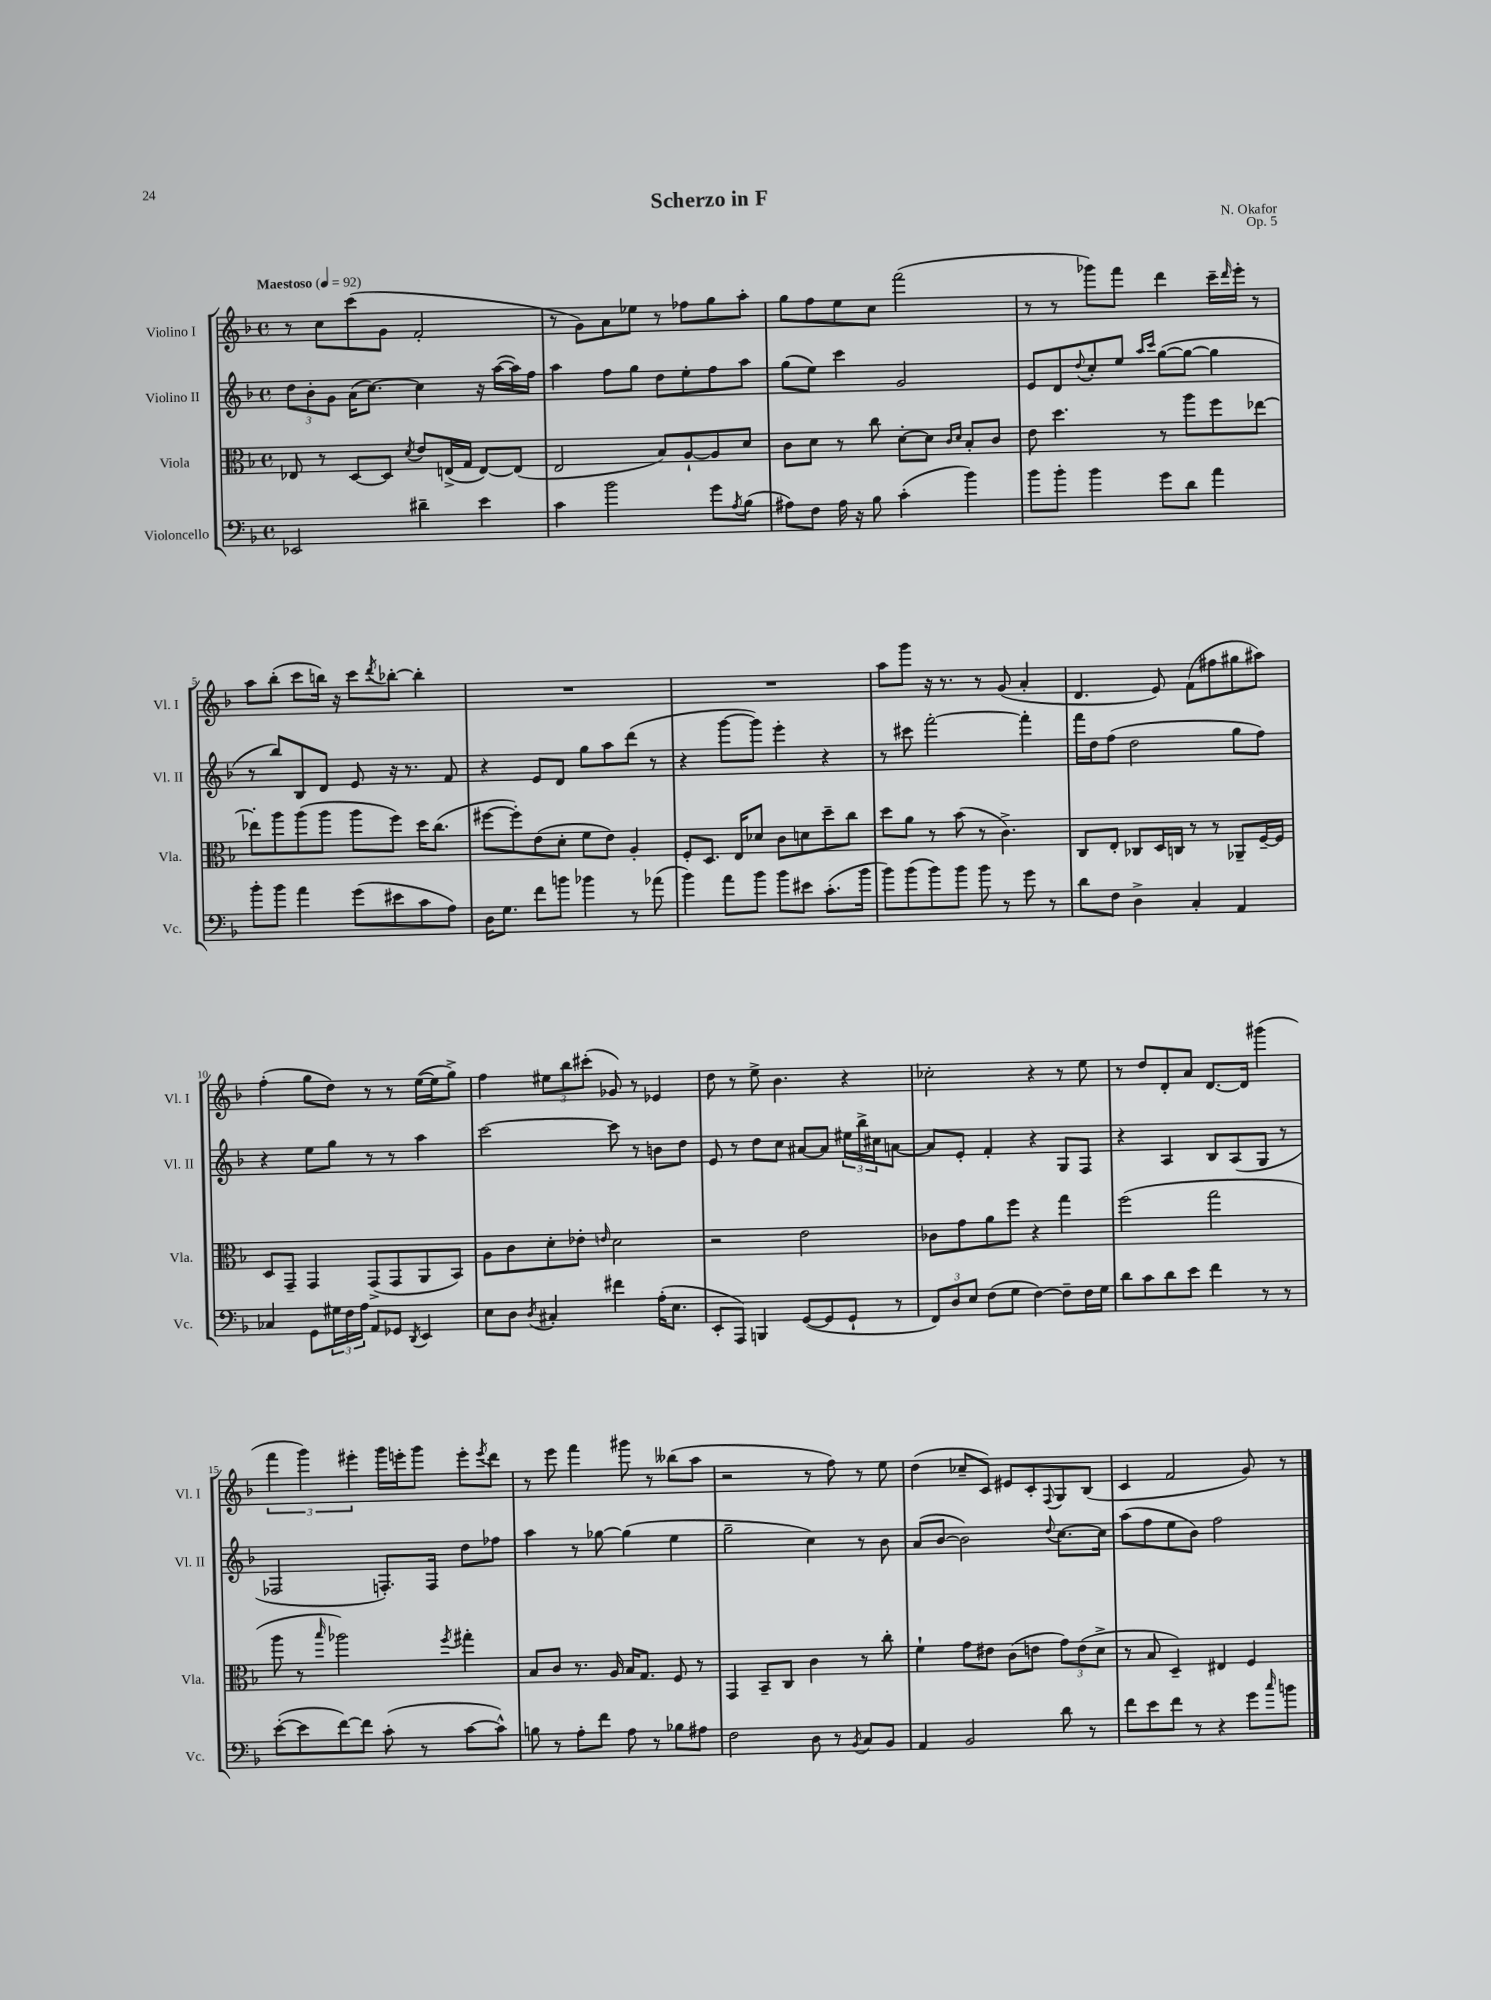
\header { title = "Scherzo in F" composer = "N. Okafor" opus = "Op. 5" }
<<
\new StaffGroup <<
\new Staff = "s0" \with { instrumentName = "Violino I" shortInstrumentName = "Vl. I" } {
    \clef treble \key f \major \defaultTimeSignature \time 4/4 \tempo "Maestoso" 4 = 92
    r8 c''8 c'''8( g'8 f'2-. |
    r8 g'8) a'8 ees''8 r8 fes''8 g''8 a''8-. |
    g''8 f''8 e''8 c''8 f'''2( |
    r8 r8 ges'''8) f'''8 d'''4 c'''16-- \grace { d'''16 } e'''16-. r8 |
    a''8 bes''8-.( c'''8 b''16) r16 c'''8 \acciaccatura { d'''8 } bes''8~-. bes''4-. |
    R1 |
    R1 |
    a''8 g'''8 r16 r8. r8 g'8( a'4-. |
    d'4. e'8) f'8( fis''8 gis''8 ais''8) |
    f''4-.( g''8 d''8) r8 r8 e''16~( e''16 g''8->) |
    f''4 \tuplet 3/2 { eis''8 bes''8 cis'''8-.( } ges'8) r8 ees'4 |
    d''8 r8 e''8-> bes'4. r4 |
    ces''2-. r4 r8 e''8 |
    r8 d''8 d'8-. a'8 d'8.~ d'16 gis'''4( |
    \tuplet 3/2 { f'''4 g'''4) eis'''4-. } g'''16 e'''16-. g'''8 e'''8-. \acciaccatura { e'''8 } d'''8 |
    r8 e'''8 f'''4 gis'''8 r8 beses''8( a''8 |
    r2 r8 f''8) r8 e''8 |
    d''4( ces''8-- c'8) eis'8 c'8-. \appoggiatura { f8 } g8 bes8( |
    c'4 f'2 g'8) r8 \bar "|." |
}
\new Staff = "s1" \with { instrumentName = "Violino II" shortInstrumentName = "Vl. II" } {
    \clef treble \key f \major \defaultTimeSignature \time 4/4
    \tuplet 3/2 { d''8 bes'8-. g'8 } a'16( c''8.~) c''4 r16 a''16~( a''16) f''16 |
    a''4 f''8 g''8 d''8 e''8-. f''8 a''8 |
    g''8( e''8) c'''4 g'2 |
    e'8 d'8 \appoggiatura { d''8 } c''8-. e''8 \grace { a''16 c'''16 } g''8~( g''8~ g''4 |
    r8 bes''8) bes8 d'8 e'8 r16 r8. f'8 |
    r4 e'8 d'8 g''8 a''8 d'''8( r8 |
    r4 g'''8~ g'''8) e'''4-. r4 |
    r8 cis'''8 f'''2~-. f'''4-. |
    f'''16 d''16 f''8( d''2 g''8 f''8) |
    r4 e''8 g''8 r8 r8 a''4 |
    c'''2~ c'''8 r8 b'8 d''8 |
    e'8 r8 d''8 c''8 ais'8~ ais'8 \tuplet 3/2 { eis''16 bes''16-> cis''16 } a'8~ |
    a'8 e'8-. f'4-. r4 g8 f8 |
    r4 a4 bes8 a8( g8 r8 |
    fes2 f8.-.) f16 d''8 fes''8 |
    a''4 r8 ges''8~ ges''4( e''4 |
    g''2-- c''4) r8 bes'8 |
    a'8( bes'8~ bes'2) \appoggiatura { d''8 } c''8.~ c''16 |
    a''8( f''8 e''8 bes'8) f''2 \bar "|." |
}
\new Staff = "s2" \with { instrumentName = "Viola" shortInstrumentName = "Vla." } {
    \clef alto \key f \major \defaultTimeSignature \time 4/4
    ees8 r8 d8~ d8 \acciaccatura { d'8 } e'8 e16->( g16 e8~) e8( |
    e2 bes8) a8~-! a8 d'8 |
    c'8 d'8 r8 c''8 d'8~-. d'8 \grace { c'16 d'16 } bes8-. c'8 |
    e'8 d''4. r8 a''8 f''8 ees''8~ |
    ees''8-. a''8 a''8( a''8 a''8 f''8) d''16 c''8.( |
    fis''8~ fis''8-.) e'8( d'8-. f'8 e'8) a4-. |
    f8-. d8. e16 des'8 c'8 d'8 d''8-- c''8 |
    d''8 a'8 r8 bes'8( r8 c'4.->) |
    c8 e8-. ces8 d16 c16 r8 r8 aes,8-- f16~-- f16 |
    d8 g,8-- g,4 g,8->( g,8 a,8 bes,8) |
    a8 c'8 d'8-. ees'8-. \grace { e'16 } d'2 |
    r2 e'2 |
    ces'8 g'8 a'8 f''8 r4 g''4 |
    f''2( g''2 |
    a''8 r8 \grace { bes''16 } aes''2) \acciaccatura { f''8 } gis''4-. |
    bes8 c'8 r8. a16 bes16 g8. f8 r8 |
    g,4 bes,8-- c8 c'4 r8 c''8-. |
    f'4-! g'8 eis'8 c'8( e'8 \tuplet 3/2 { g'8) e'8( d'8-> } |
    r8 bes8 d4--) eis4 f4 \bar "|." |
}
\new Staff = "s3" \with { instrumentName = "Violoncello" shortInstrumentName = "Vc." } {
    \clef bass \key f \major \defaultTimeSignature \time 4/4
    ees,2 dis'4-- e'4 |
    c'4 bes'2 g'8 \acciaccatura { a8 } bes8( |
    ais8) f8 ais16 r16 bes8 c'4-.( bes'4) |
    bes'8 bes'8-. bes'4 g'8 d'8 a'4 |
    bes'8-. bes'8 a'4 g'8( eis'8 c'8 a8) |
    d16 g8. f'8 b'8 bes'4 r8 aes'8( |
    bes'4) a'8 bes'8 bes'8 eis'8 c'8.-.( bes'16 |
    bes'8) bes'8( bes'8) bes'8 bes'8 r8 g'8 r8 |
    d'8 f8 d4-> c4-. a,4 |
    ces4 g,8 \tuplet 3/2 { gis16 f16 a16 } a,8 ges,8 \acciaccatura { d,8 } e,4 |
    e8 d8 \acciaccatura { d8 } cis4-. fis'4 a16-.( e8. |
    e,8-. a,,8) b,,4 g,8~( g,8 g,8-! r8 |
    \tuplet 3/2 { f,8) d8 e8 } f8( g8 f4~) f8-- f16 g16 |
    d'8 c'8 d'8 e'8 f'4 r8 r8 |
    e'8~-.( e'8 f'8~) f'8 c'8-.( r8 c'8~ c'8-^) |
    b8 r8 a8-. f'8 a8 r8 bes8 ais8 |
    f2 d8 r8 \acciaccatura { bes,8 } c8 bes,8 |
    a,4 bes,2 d'8 r8 |
    f'8 e'8 f'8 r8 r4 g'8 \grace { c''16 } b'8 \bar "|." |
}
>>
>>
